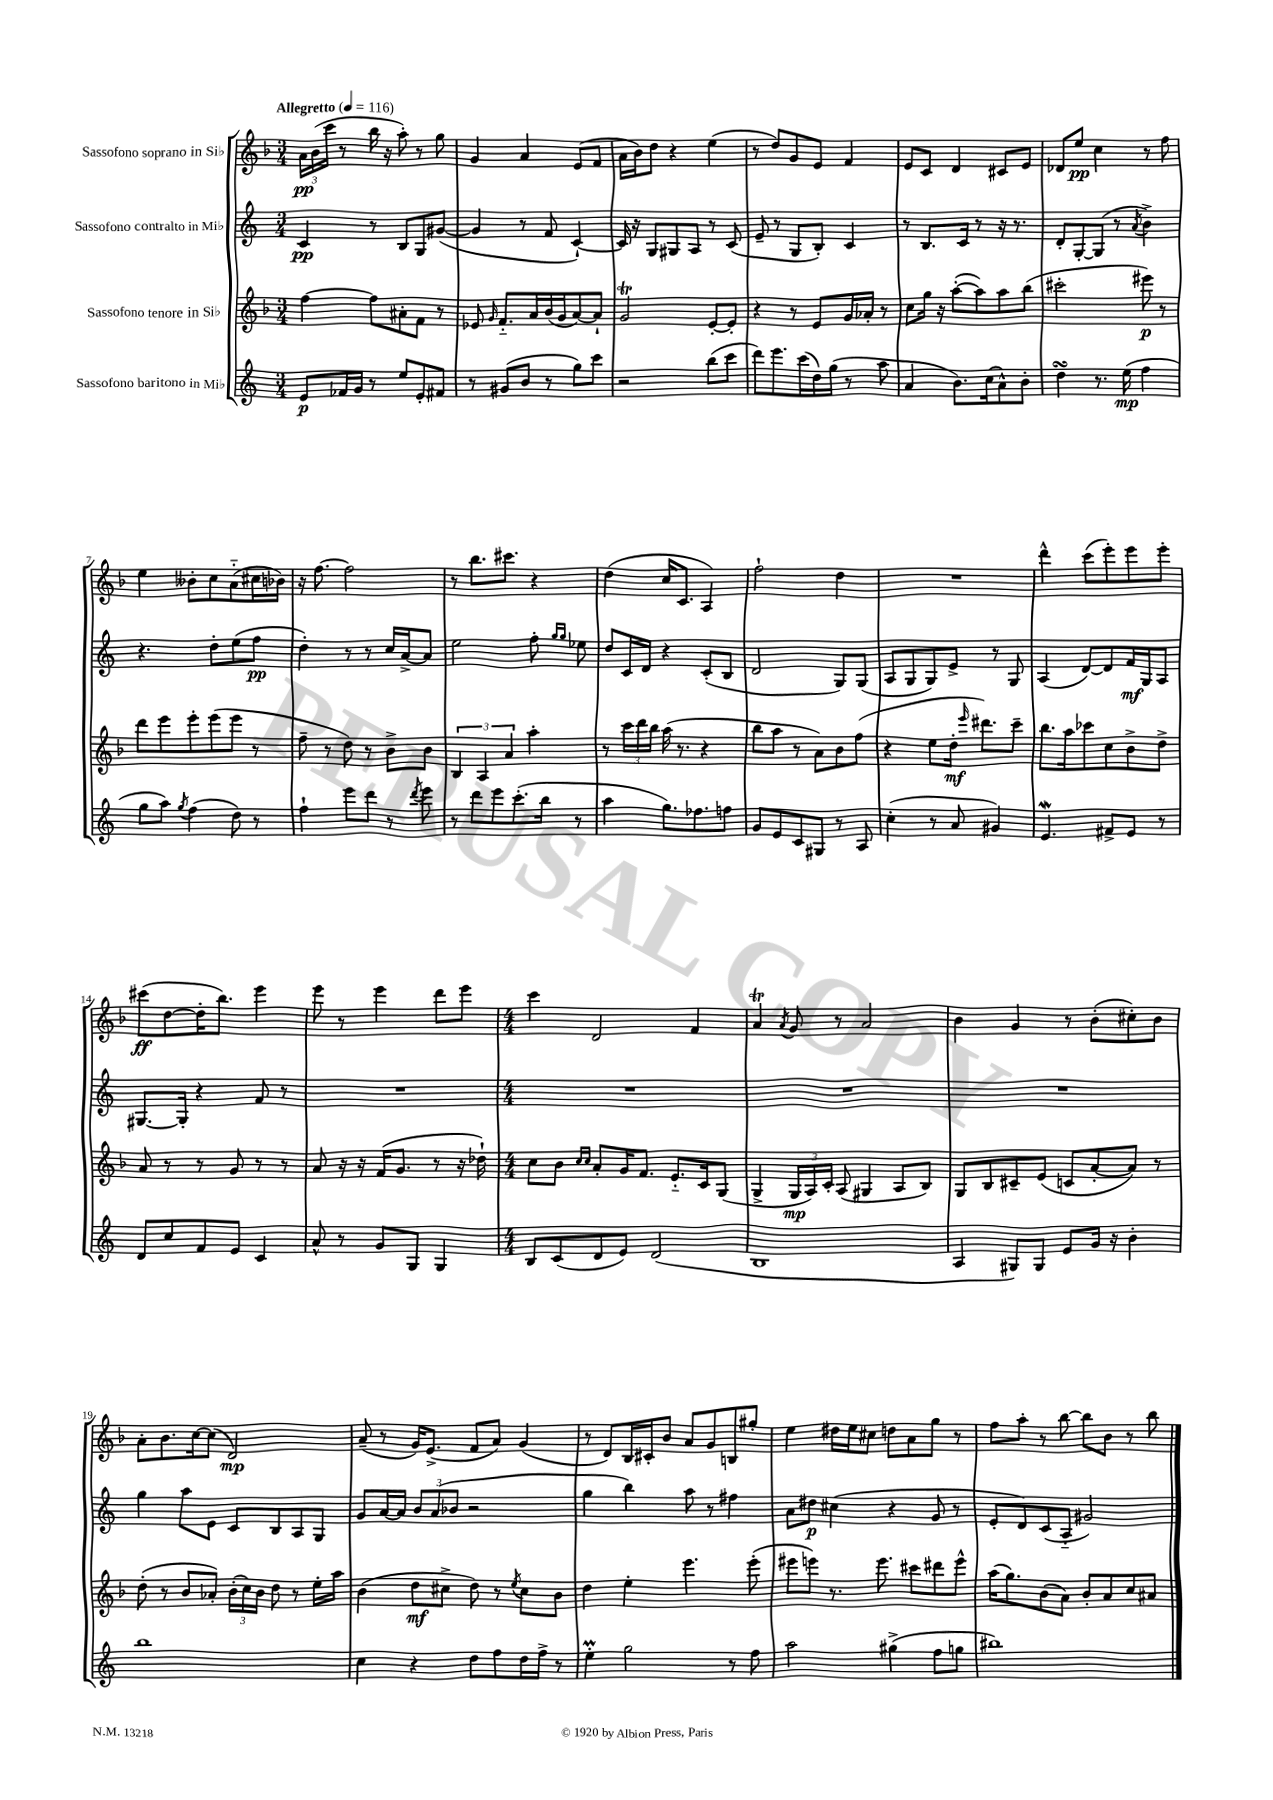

**kern	**kern	**kern	**kern
*staff4	*staff3	*staff2	*staff1
*clefG2	*clefG2	*clefG2	*clefG2
*k[]	*k[b-]	*k[]	*k[b-]
*M3/4	*M3/4	*M3/4	*M3/4
*MM116	*MM116	*MM116	*MM116
8e	[4ff	4c	24a
.	.	.	(24b-
.	.	.	24ccc
16f-	.	.	8r
16g	.	.	.
8r	8ff]	8r	16bb-
.	.	.	16r
8ee	8a#'	8B	8aa')
8e'	8f	8G	8r
8f#	8r	([8g#	8gg
=	=	=	=
8r	8e-	4g#]	4g
.	16qqg	.	.
(8g#	8.f'~	.	.
8b	.	8r	4a
.	16a	.	.
8r	(16b-	8f	.
.	16g	.	.
8gg)	[8a)	[4c`)	(8e
8ccc	8a`]	.	8f
=	=	=	=
2r	2g	16c]	16a
.	.	16r	16b-)
.	.	8G	8dd
.	.	8G#	4r
.	.	8A	.
(8bb	[8e'	8r	(4ee
8ccc	8e']	(8c	.
=	=	=	=
8ddd)	4r	8e~	8r
8.eee	.	8r	8dd)
.	8r	8G	8g
(16ccc	.	.	.
16dd)	8e	8B')	8e
(16gg	.	.	.
8r	16g	4c	4f
.	16a-'	.	.
8aa	8r	.	.
=	=	=	=
4a	8cc	8r	8e
.	16gg	8.B	8c
.	16r	.	.
8.b)	([8aa'	.	4d
.	.	16c	.
.	8aa])	8r	.
(16cc	.	.	.
8a^^)	8aa	16r	8c#
.	.	8.r	.
8b'	(8bb-	.	8e
=	=	=	=
4dd	2ccc#'	8d'	8d-
.	.	[8G'	8ee
8.r	.	(8G]	4cc
.	.	8r	.
(16ee	.	.	.
.	.	8qa	.
4ff	8eee#)	4b^)	8r
.	8r	.	8ff
=	=	=	=
8gg	8ddd	4.r	4ee
8aa)	8eee	.	.
8qgg	.	.	.
(4ff	8eee'	.	8b--'
.	(8eee	8dd'	8cc
8dd)	8eee	(8ee	(8a'~
8r	8r	8ff	16cc#
.	.	.	16b-)
=	=	=	=
4ff`	8ff~	4dd')	16r
.	.	.	[8.ff
.	8r	.	.
8eee	8dd)	8r	2ff]
8ddd	8r	8r	.
8r	8b-^	16cc	.
.	.	[16a^	.
8qddd	.	.	.
8eee	8b-	8a]	.
=	=	=	=
8r	6B-	2ee	8r
8ddd	.	.	8.bb-
.	6A	.	.
8eee	.	.	.
.	.	.	8.ccc#
.	6a	.	.
(8.ccc'	.	.	.
.	4aa'	8ff'	4r
16bb	.	.	.
.	.	16qqgg	.
.	.	16qqgg	.
8r	.	8ee-	.
=	=	=	=
4aa	8r	8dd	(4dd
.	24ccc	16c	.
.	24ddd	.	.
.	.	16d	.
.	24bb-	.	.
8.gg)	(16aa	4r	16cc
.	8.r	.	8.c
8.ff-	.	.	.
.	4r	(8c'	4A)
8ff	.	8B	.
=	=	=	=
8g	8bb-	2d	2ff`
8e	8aa	.	.
8c	8r	.	.
8G#	8a)	.	.
8r	8b-	8G)	4dd
8A	(8ff	(8G	.
=	=	=	=
(4cc'	4r	8A	2.r
.	.	8G	.
8r	8ee	8G)	.
8a	16dd'	8e^	.
.	16qqeee	.	.
.	8.ddd#)	.	.
4g#)	.	8r	.
.	8ccc~	8G	.
=	=	=	=
4.e	8.bb-	(4A	4ddd^^
.	16aa	.	.
.	8ccc-	[8d)	(8ccc
8f#^	8cc	8d]	8eee')
8e	8b-^	16f	8eee
.	.	16G	.
8r	8dd^	8A	8eee'
=	=	=	=
8d	8a	[8.G#	(8ccc#
8cc	8r	.	[8dd
.	.	16G#']	.
8f	8r	4r	16dd']
.	.	.	8.bb-)
8e	8g	.	.
4c	8r	8f	4eee
.	8r	8r	.
=	=	=	=
8a^^	8a	2.r	8eee
8r	16r	.	8r
.	16r	.	.
8g	(16f	.	4eee
.	8.g	.	.
8G	.	.	.
4G	8r	.	8ddd
.	16r	.	8eee
.	16dd-`)	.	.
=	=	=	=
*M4/4	*M4/4	*M4/4	*M4/4
8B	8cc	1r	4ccc
(8c	8b-	.	.
.	16qqcc	.	.
.	16qqcc	.	.
8d	8a'	.	2d
8e)	16g	.	.
.	8.f	.	.
(2d	.	.	.
.	8.e'~	.	.
.	.	.	4f
.	16c	.	.
.	(8G	.	.
=	=	=	=
1B	4G^	1r	4a
.	.	.	8qa
.	24G	.	8g
.	24A)	.	.
.	24c'	.	.
.	(8A	.	8r
.	4G#	.	2a
.	8A	.	.
.	8B-)	.	.
=	=	=	=
4A	8G	1r	4b-
.	8B-	.	.
8G#)	8c#~	.	4g
8G#	(8e	.	.
8e	8c	.	8r
16g	[8a'	.	(8b-'
16r	.	.	.
4b'	8a])	.	8cc#')
.	8r	.	8b-
=	=	=	=
1bb	(8dd'	4gg	8a'
.	8r	.	8.b-
.	8b-	8aa	.
.	.	.	[16cc
.	8a-')	8e	(8cc]
.	(24b-'	8c	2d)
.	24cc)	.	.
.	24b-	.	.
.	8dd	8B	.
.	8r	8A	.
.	16ee'	8G	.
.	16aa	.	.
=	=	=	=
4cc	(4b-	8g	(8a~
.	.	[16a	8r
.	.	16a]	.
4r	8dd	12b	16g)
.	.	.	(8.e^
.	.	(12a	.
.	8cc#^	.	.
.	.	12b-	.
8dd	8dd)	2r	8f
8ff	8r	.	8a)
.	8qee	.	.
16dd	8cc#	.	(4g
16ff^	.	.	.
8r	8b-	.	.
=	=	=	=
4ee'	4dd	4gg	8r
.	.	.	8d)
2gg	4ee'	4bb)	16B-
.	.	.	16c#'
.	.	.	8b-
.	4.eee	8aa	8a
.	.	8r	8g
8r	.	4ff#	8B
8ff	(8eee'	.	8gg#'
=	=	=	=
2aa	8eee#	8a	4ee
.	8eee)	8dd#	.
.	8.r	(4cc#	16dd#
.	.	.	16ee
.	.	.	8cc#
.	8.eee	.	.
(4gg#^	.	4r	8dd
.	8ccc#	.	8a
8ff	8ddd#	8g	8gg
8gg	8eee^^	8r	8r
=	=	=	=
1bb#)	(16aa	8e'	8ff
.	8.gg)	.	.
.	.	8d)	8aa'
.	(8b-	(8c	8r
.	8a)	8A'~	[8bb-
.	8b-'	2g#)	8bb-]
.	8a	.	8b-
.	8cc	.	8r
.	8a#	.	8bb-
==	==	==	==
*-	*-	*-	*-
